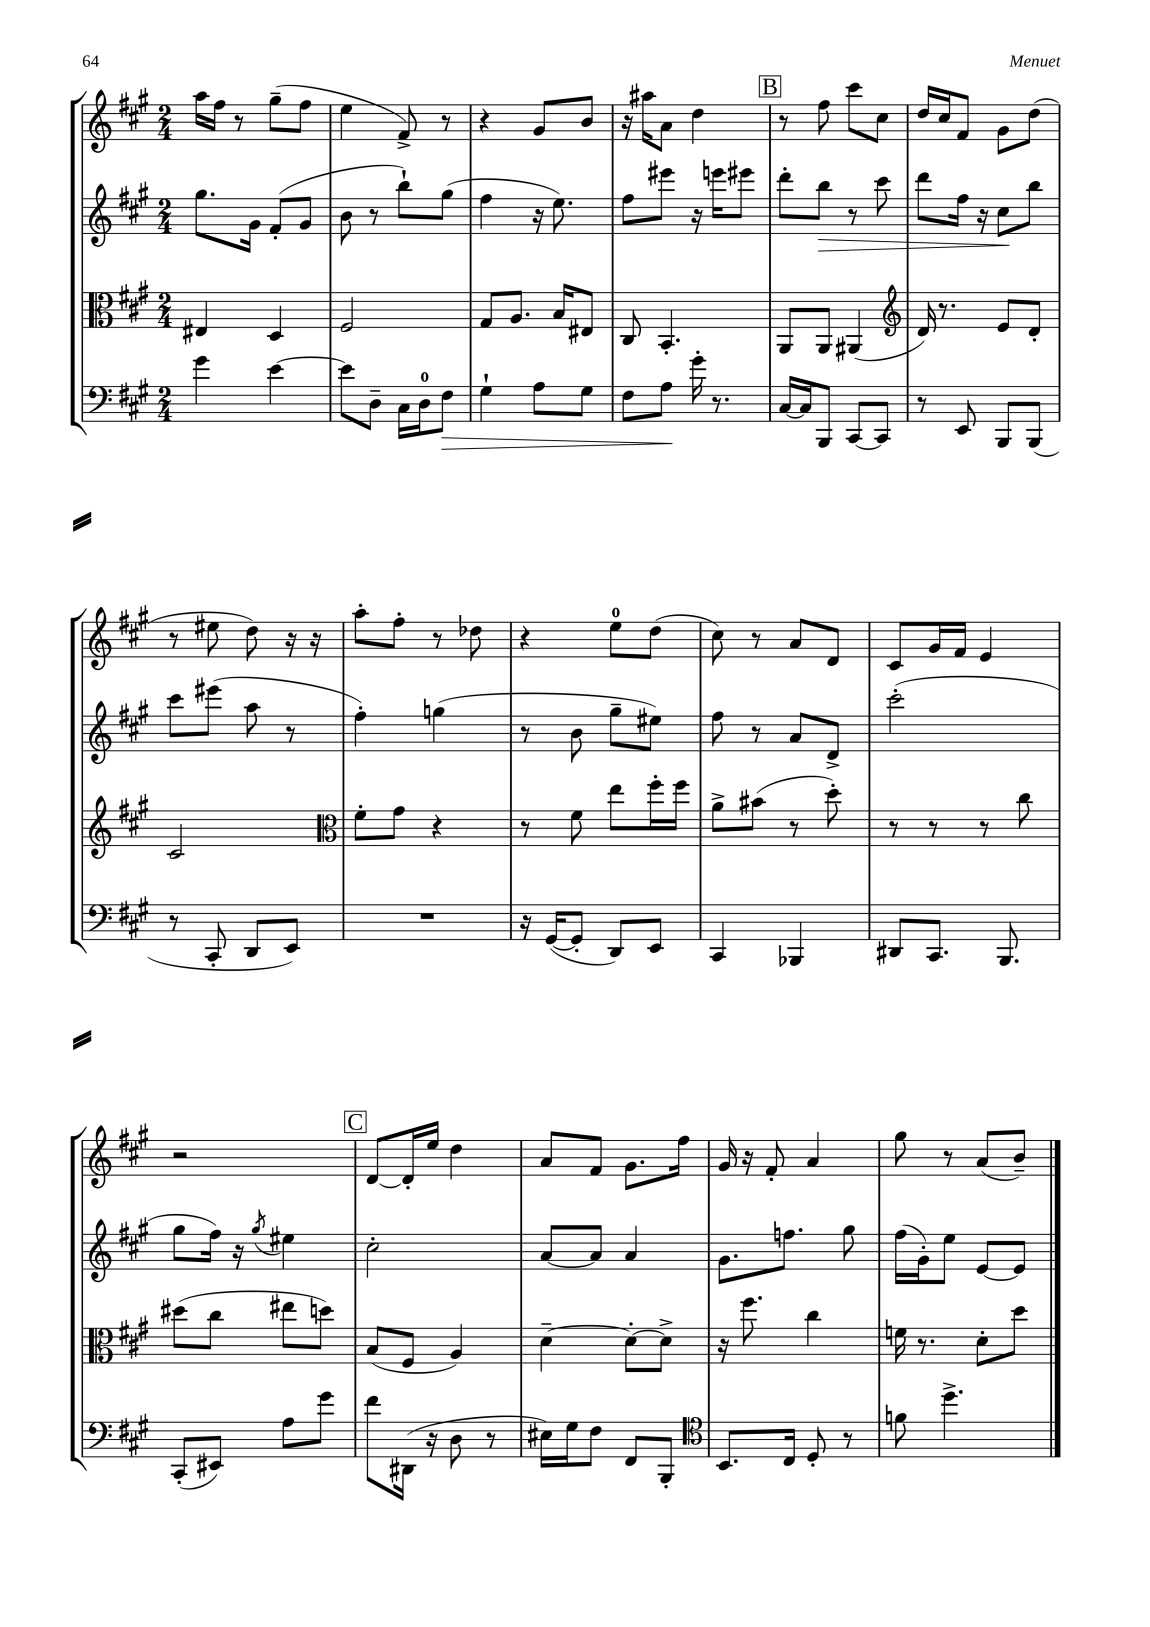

**kern	**kern	**kern	**kern
*staff4	*staff3	*staff2	*staff1
*clefF4	*clefC3	*clefG2	*clefG2
*k[f#c#g#]	*k[f#c#g#]	*k[f#c#g#]	*k[f#c#g#]
*M2/4	*M2/4	*M2/4	*M2/4
4g#	4E#	8.gg#	16aa
.	.	.	16ff#
.	.	.	8r
.	.	16g#	.
[4e	4D	(8f#'	(8gg#~
.	.	8g#	8ff#
=	=	=	=
8e]	2F#	8b	4ee
8D~	.	8r	.
16C#	.	8bb`)	8f#^)
16D	.	.	.
8F#	.	(8gg#	8r
=	=	=	=
4G#`	8G#	4ff#	4r
.	8.A	.	.
8A	.	16r	8g#
.	16B	8.ee)	.
8G#	8E#	.	8b
=	=	=	=
8F#	8C#	8ff#	16r
.	.	.	16aa#
8A	4.BB'	8eee#	8a
16g#'	.	16r	4dd
8.r	.	16eee	.
.	.	8eee#	.
=	=	=	=
[16C#	8AA	8ddd'	8r
16C#]	.	.	.
8BBB	8AA	8bb	8ff#
[8CC#	(4AA#	8r	8ccc#
8CC#]	.	8ccc#	8cc#
=	=	=	=
*	*clefG2	*	*
8r	16d)	8ddd	16dd
.	8.r	.	16cc#
8EE	.	16ff#	8f#
.	.	16r	.
8BBB	8e	8cc#	8g#
(8BBB	8d'	8bb	(8dd
=	=	=	=
8r	2c#	8ccc#	8r
8CC#'	.	(8eee#	8ee#
8DD	.	8aa	8dd)
8EE)	.	8r	16r
.	.	.	16r
=	=	=	=
*	*clefC3	*	*
2r	8f#'	4ff#')	8aa'
.	8g#	.	8ff#'
.	4r	(4gg	8r
.	.	.	8dd-
=	=	=	=
16r	8r	8r	4r
([16GG#	.	.	.
8GG#']	8f#	8b	.
8DD)	8ee	8gg#~	8ee
8EE	16ff#'	8ee#)	(8dd
.	16ff#	.	.
=	=	=	=
4CC#	8a^	8ff#	8cc#)
.	(8b#	8r	8r
4BBB-	8r	8a	8a
.	8dd')	8d^	8d
=	=	=	=
8DD#	8r	(2ccc#'	8c#
8.CC#	8r	.	16g#
.	.	.	16f#
.	8r	.	4e
8.BBB	.	.	.
.	8cc#	.	.
=	=	=	=
(8CC#'	(8dd#	8gg#	2r
8EE#)	8cc#	16ff#)	.
.	.	16r	.
.	.	8qgg#	.
8A	8ee#	4ee#	.
8g#	8dd)	.	.
=	=	=	=
8f#	(8B	2cc#'	[8d
(16DD#	8F#	.	16d']
16r	.	.	16ee
8D	4A)	.	4dd
8r	.	.	.
=	=	=	=
16E#)	[4d~	[8a	8a
16G#	.	.	.
8F#	.	8a]	8f#
8FF#	8d'_	4a	8.g#
8BBB'	8d^]	.	.
.	.	.	16ff#
=	=	=	=
*clefC4	*	*	*
8.BB	16r	8.g#	16g#
.	8.ff#	.	16r
.	.	.	8f#'
16C#	.	8.ff	.
8D'	4cc#	.	4a
8r	.	8gg#	.
=	=	=	=
8f	16f	(16ff#	8gg#
.	8.r	16g#')	.
4.dd^	.	8ee	8r
.	8d'	[8e	(8a
.	8dd	8e]	8b~)
==	==	==	==
*-	*-	*-	*-
